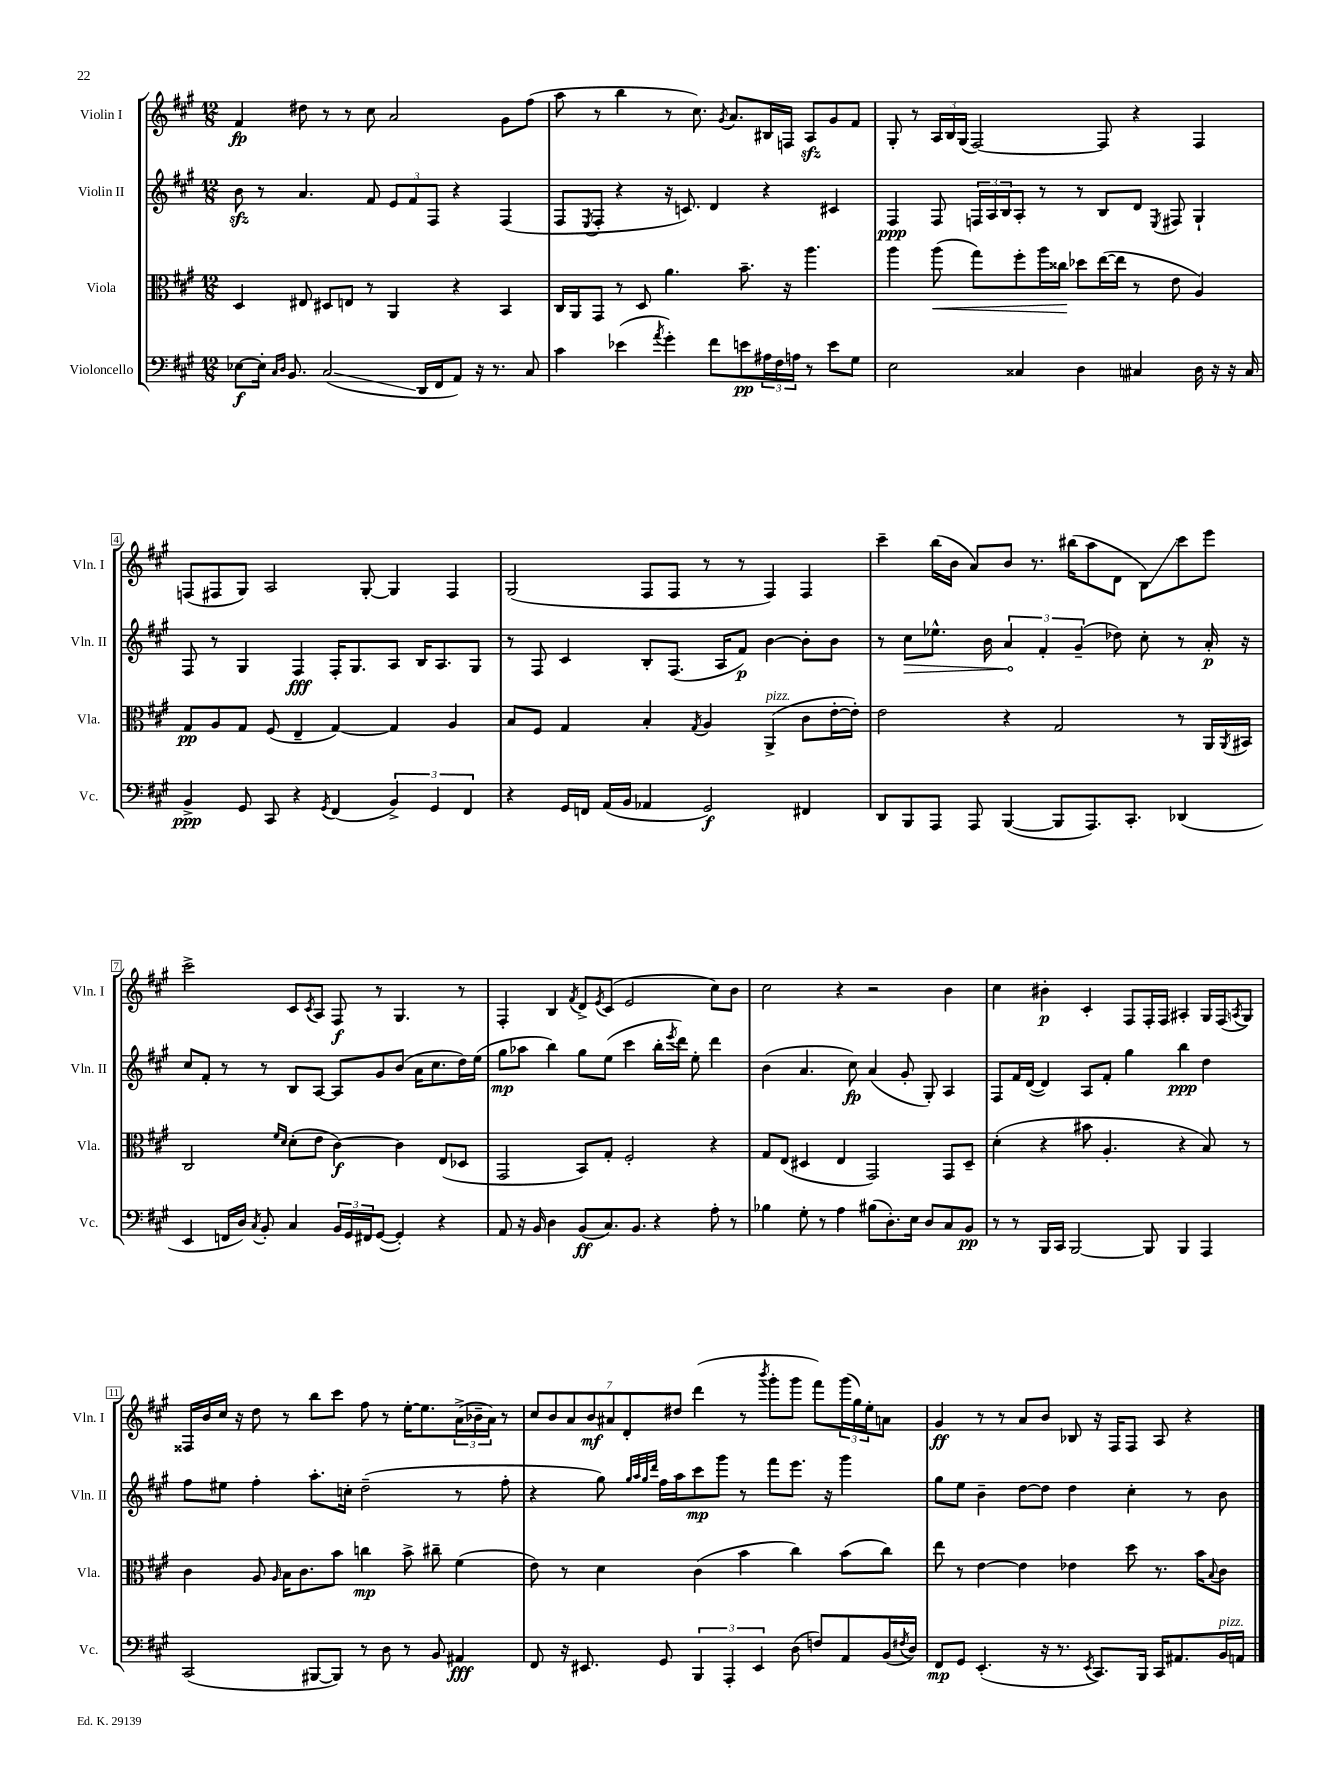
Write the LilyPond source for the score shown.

<<
\new StaffGroup <<
\new Staff = "s0" \with { instrumentName = "Violin I" shortInstrumentName = "Vln. I" } {
    \clef treble \key a \major \numericTimeSignature \time 12/8
    fis'4\fp dis''8 r8 r8 cis''8 a'2 gis'8 fis''8( |
    a''8 r8 b''4 r8 cis''8.) \acciaccatura { gis'8 } a'8. bis16 f16 a8\sfz gis'8 fis'8 |
    gis8-. r8 \tuplet 3/2 { a16 b16 gis16( } fis2~) fis8 r4 fis4 |
    f8( fis8 gis8) a2 gis8~-. gis4 fis4 |
    gis2( fis8 fis8 r8 r8 fis4) fis4 |
    cis'''4-- b''16( b'16 a'8) b'8 r8. bis''16( a''8 d'8 b8\glissando) cis'''8 e'''8 |
    cis'''2-> cis'8 \acciaccatura { cis'8 } a8 fis8\f r8 gis4. r8 |
    fis4-. b4 \acciaccatura { fis'8 } d'8-> \acciaccatura { e'8 } cis'8( e'2 cis''8) b'8 |
    cis''2 r4 r2 b'4 |
    cis''4 bis'4-.\p cis'4-. fis8 fis16-. fis16 ais4-. gis16 fis16( \acciaccatura { a8 } gis8) |
    fisis16 b'16 cis''16 r16 d''8 r8 b''8 cis'''8 fis''8 r8 e''16~-. e''8. \tuplet 3/2 { a'16->( bes'16-- a'16) } r8 |
    \tuplet 7/4 { cis''8 b'8 a'8 b'8\mf ais'8 d'8-. dis''8 } d'''4( r8 \acciaccatura { b'''8 } gis'''8-. gis'''8 fis'''8) \tuplet 3/2 { gis'''16( gis''16) e''16-. } a'8 |
    gis'4\ff r8 r8 a'8 b'8 bes8 r16 fis16 fis8 a8 r4 \bar "|." |
}
\new Staff = "s1" \with { instrumentName = "Violin II" shortInstrumentName = "Vln. II" } {
    \clef treble \key a \major \numericTimeSignature \time 12/8
    b'8\sfz r8 a'4. fis'8 \tuplet 3/2 { e'8 fis'8 fis8 } r4 fis4( |
    fis8 \acciaccatura { e8 } fis8-. r4 r16 c'8.) d'4 r4 cis'4 |
    fis4\ppp fis8 \tuplet 3/2 { f16 a16 b16 } a8-. r8 r8 b8 d'8 \acciaccatura { e8 } fis8 gis4-! |
    fis8 r8 gis4 fis4\fff fis16-. gis8. a8 b16 a8. gis8 |
    r8 fis8 cis'4 b8-. fis8.( a16 fis'8\p) b'4~ b'8-. b'8 |
    r8 \once \override Hairpin.circled-tip = ##t cis''8\> ees''8.-^ b'16 \tuplet 3/2 { a'4\! fis'4-. gis'4--( } des''8) cis''8-. r8 a'16-.\p r16 |
    cis''8 fis'8-. r8 r8 b8 a8~ a8 gis'8 b'8( a'16 cis''8. d''16) e''16( |
    gis''8\mp aes''8 b''4) gis''8 e''8( cis'''4 b''16-. \acciaccatura { e'''8 } d'''16) e''8-. d'''4 |
    b'4( a'4. cis''8\fp) a'4( gis'8-. gis8-.) a4 |
    fis8 fis'16 d'16~( d'4) a8 fis'8-. gis''4 b''4\ppp d''4 |
    fis''8 eis''8 fis''4-. a''8.-. c''16-. d''2--( r8 fis''8-. |
    r4 gis''8) \grace { gis''32 a''32 gis''32 d'''32 } fis''16 a''16 cis'''8\mp gis'''8 r8 fis'''8 e'''8. r16 gis'''4 |
    gis''8 e''8 b'4-- d''8~ d''8 d''4 cis''4-. r8 b'8 \bar "|." |
}
\new Staff = "s2" \with { instrumentName = "Viola" shortInstrumentName = "Vla." } {
    \clef alto \key a \major \numericTimeSignature \time 12/8
    d4 eis8 dis8 e8 r8 a,4 r4 b,4 |
    cis16 a,16 gis,8 r8 d8 a'4. b'8.-- r16 a''4. |
    a''4 a''8\<( gis''8) fis''8-. a''16 cisis''16\! des''8 e''16~( e''16 r8 e'8 a4) |
    gis8\pp a8 gis8 fis8( e4-- gis4~) gis4 a4 |
    b8 fis8 gis4 b4-. \acciaccatura { gis8 } a4 a,4->^\markup { \italic "pizz." }( cis'8 e'16~-. e'16-.) |
    e'2 r4 gis2 r8 a,16 \acciaccatura { a,8 } bis,16 |
    cis2 \grace { fis'16 d'16 } d'8-.( e'8 cis'4~\f) cis'4 e8( des8 |
    gis,2 b,8) gis8-. fis2-. r4 |
    gis8 e8( dis4 e4 gis,2) gis,8 dis8-- |
    d'4-.( r4 bis'8 a4.-. r4 b8) r8 |
    cis'4 a8 \grace { a16 } b16 cis'8. b'8 c''4\mp b'8-> cis''8-- fis'4( |
    e'8) r8 d'4 cis'4( b'4 cis''4) b'8( cis''8) |
    e''8 r8 e'4~ e'4 ees'4 d''8 r8. b'16 \appoggiatura { b8 } cis'8 \bar "|." |
}
\new Staff = "s3" \with { instrumentName = "Violoncello" shortInstrumentName = "Vc." } {
    \clef bass \key a \major \numericTimeSignature \time 12/8
    ees8~\f ees16-. \grace { cis16 d16 } b,8. cis2\glissando( d,16 fis,16 a,8) r16 r8. cis8 |
    cis'4 ees'4( \acciaccatura { a'8 } gis'4-.) fis'8 e'8\pp \tuplet 3/2 { ais16 fis16 a16 } r8 e'8 gis8 |
    e2 cisis4 d4 cis4 d16 r16 r16 cis16 |
    b,4->\ppp gis,8 cis,8 r4 \acciaccatura { gis,8 } fis,4( \tuplet 3/2 { b,4->) gis,4 fis,4 } |
    r4 gis,16 f,16 a,16( b,16 aes,4 gis,2\f) fis,4 |
    d,8 b,,8 a,,8 a,,8 b,,4~( b,,8 a,,8.) cis,8.-. des,4( |
    e,4 f,16 d16) \acciaccatura { cis8 } b,8-. cis4 \tuplet 3/2 { b,16 gis,16 fis,16 } gis,8~( gis,4-.) r4 |
    a,8 r16 b,16 d4 b,8\ff( cis8.) b,8. r4 a8-. r8 |
    bes4 gis8-. r8 a4 bis8( d8.-.) e16 d8 cis8 b,8\pp |
    r8 r8 b,,16 cis,16 b,,2~ b,,8 b,,4 a,,4 |
    cis,2( bis,,8~ bis,,8) r8 d8 r8 b,8 ais,4\fff |
    fis,8 r16 eis,8. gis,8 \tuplet 3/2 { b,,4 a,,4-. eis,4 } d8( f8) a,8 b,16( \acciaccatura { fis8 } d16) |
    fis,8\mp gis,8 e,4.-.( r16 r8. \acciaccatura { e,8 } cis,8.) b,,16 cis,16 ais,8. b,16^\markup { \italic "pizz." } a,16 \bar "|." |
}
>>
>>
\layout { \context { \Score \override BarNumber.stencil = #(make-stencil-boxer 0.1 0.3 ly:text-interface::print) } }
